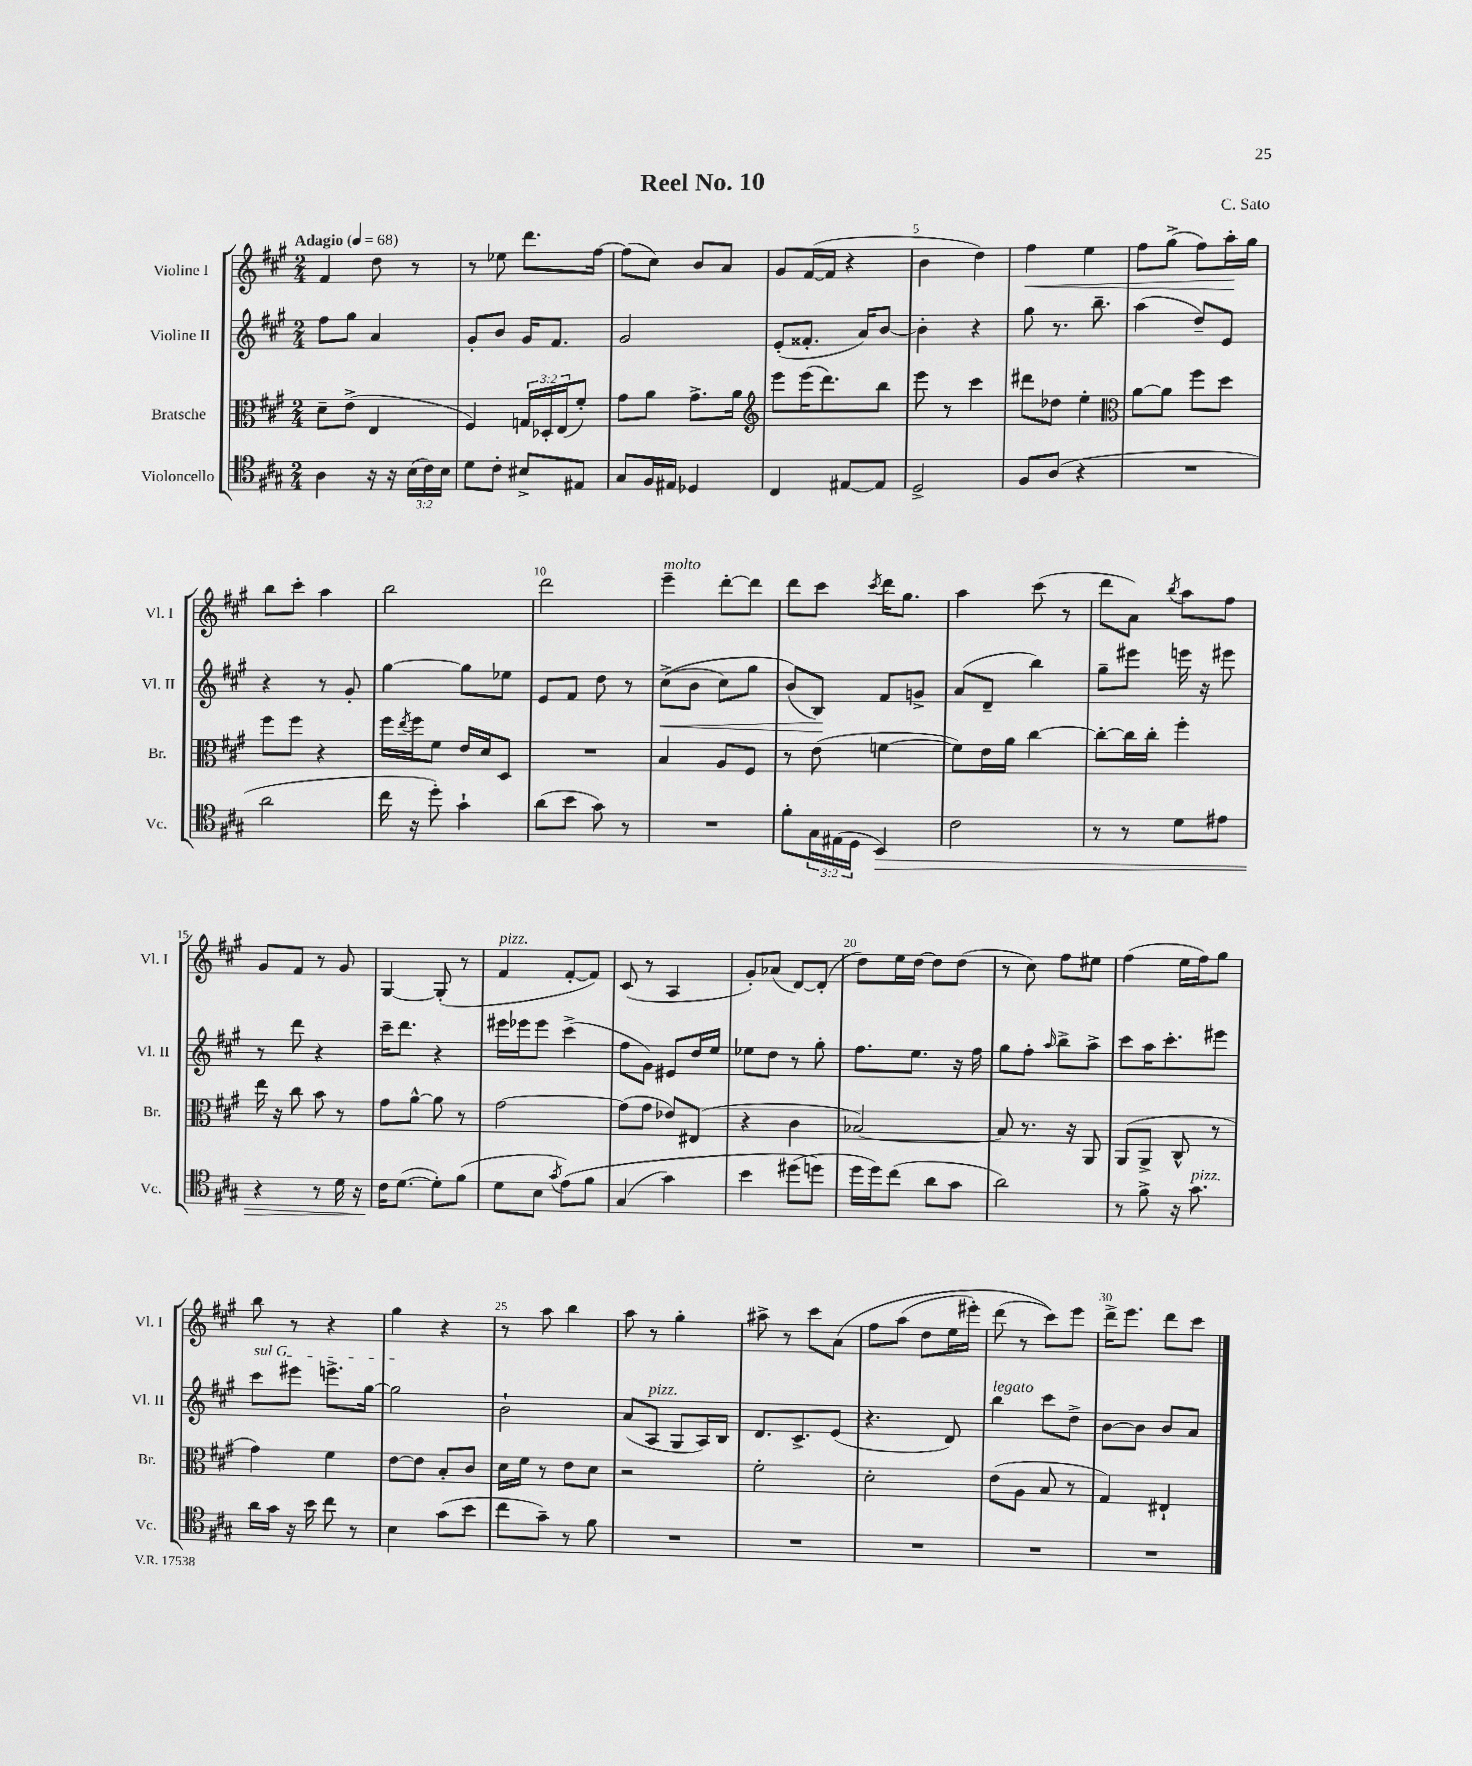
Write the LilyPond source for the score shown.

\header { title = "Reel No. 10" composer = "C. Sato" }
<<
\new StaffGroup <<
\new Staff = "s0" \with { instrumentName = "Violine I" shortInstrumentName = "Vl. I" } {
    \clef treble \key a \major \numericTimeSignature \time 2/4 \tempo "Adagio" 4 = 68
    fis'4 d''8 r8 |
    r8 ees''8 d'''8. fis''16~ |
    fis''8( cis''8) b'8 a'8 |
    gis'8 fis'16~( fis'16 r4 |
    b'4 d''4) |
    fis''4\< e''4 |
    fis''8 gis''8->( fis''8) a''16-.\! gis''16 |
    b''8 cis'''8-. a''4 |
    b''2 |
    d'''2 |
    e'''4--^\markup { \italic "molto" } d'''8~-. d'''8 |
    d'''8 cis'''8 \acciaccatura { cis'''8 } d'''16 gis''8. |
    a''4 cis'''8( r8 |
    d'''8 a'8) \acciaccatura { b''8 } a''8 fis''8 |
    gis'8 fis'8 r8 gis'8 |
    gis4~ gis8-.( r8 |
    fis'4^\markup { \italic "pizz." } fis'8~-. fis'8) |
    cis'8( r8 a4 |
    gis'8-.) aes'8( d'8~) d'8-.( |
    d''8) e''16 d''16~ d''8 d''8( |
    r8 cis''8) fis''8 eis''8 |
    fis''4( e''16 fis''16) gis''8 |
    b''8 r8 r4 |
    gis''4 r4 |
    r8 a''8 b''4 |
    a''8 r8 gis''4-. |
    ais''8-> r8 cis'''8 a'8\( |
    fis''8 a''8( d''8 e''16 eis'''16-.) |
    d'''8( r8 cis'''8)\) e'''8 |
    d'''16-> e'''8. d'''8 cis'''8 \bar "|." |
}
\new Staff = "s1" \with { instrumentName = "Violine II" shortInstrumentName = "Vl. II" } {
    \clef treble \key a \major \numericTimeSignature \time 2/4
    fis''8 gis''8 a'4 |
    gis'8-. b'8 gis'16 fis'8. |
    gis'2 |
    e'8-.( fisis'8.-. a'16) b'8~ |
    b'4-. r4 |
    gis''8 r8. b''8.-- |
    a''4( d''8--) e'8 |
    r4 r8 gis'8-. |
    gis''4~ gis''8 ees''8 |
    e'8 fis'8 d''8 r8 |
    cis''8->\<(\( b'8 cis''8) gis''8 |
    b'8(\) b8\!) fis'8 g'8-> |
    a'8( d'8-- b''4) |
    gis''8-- eis'''8 e'''16 r16 eis'''8 |
    r8 d'''8 r4 |
    cis'''16-- d'''8. r4 |
    eis'''16 ees'''16 ees'''8 cis'''4->( |
    fis''8 gis'8) eis'8 d''16 e''16 |
    ees''8 d''8 r8 gis''8-. |
    fis''8. e''8. r16 fis''16 |
    gis''8 fis''8-. \grace { a''16 } b''8-> a''8-> |
    cis'''8 a''16 cis'''8.-. eis'''8 |
    \once \override TextSpanner.bound-details.left.text = \markup { \italic "sul G" } cis'''8\startTextSpan eis'''8 e'''8.-> gis''16~ |
    gis''2\stopTextSpan |
    b'2-! |
    a'8( a8^\markup { \italic "pizz." } gis8 a16) b16 |
    d'8. cis'8.-> e'8( |
    r4. d'8) |
    b''4^\markup { \italic "legato" } cis'''8 d''8-> |
    b'8~ b'8 b'8 a'8 \bar "|." |
}
\new Staff = "s2" \with { instrumentName = "Bratsche" shortInstrumentName = "Br." } {
    \clef alto \key a \major \numericTimeSignature \time 2/4 \override Staff.TupletNumber.text = #tuplet-number::calc-fraction-text
    d'8-- e'8->( e4 |
    fis4) \tuplet 3/2 { g16 des16-. e16( } fis'8-.) |
    gis'8 a'8 gis'8.-> a'16 |
    \clef treble e'''8 e'''16( d'''8.) b''8 |
    e'''8 r8 cis'''4 |
    dis'''8 des''8 e''4-. |
    \clef alto a'8~ a'8 fis''8 d''8 |
    fis''8 fis''8 r4 |
    fis''16 \acciaccatura { e''8 } fis''16 fis'8 e'16 d'16 d8 |
    R2 |
    b4 a8 fis8 |
    r8 e'8( f'4~ |
    f'8) e'16 a'16 cis''4~ |
    cis''8~-. cis''16 cis''16-. fis''4-. |
    e''16 r16 cis''8 b'8 r8 |
    gis'8 a'8~-^ a'8 r8 |
    gis'2~ |
    gis'8( gis'8 ees'8) eis8( |
    r4 cis'4 |
    bes2~) |
    bes8 r8. r16 a,8 |
    a,8( a,8-> cis8-^ r8 |
    gis'4) fis'4 |
    e'8~ e'8 b8-. cis'8 |
    d'16 fis'16 r8 e'8 d'8 |
    r2 |
    fis'2-. |
    d'2-. |
    e'8( a8 b8 r8 |
    gis4) eis4-! \bar "|." |
}
\new Staff = "s3" \with { instrumentName = "Violoncello" shortInstrumentName = "Vc." } {
    \clef tenor \key a \major \numericTimeSignature \time 2/4 \override Staff.TupletNumber.text = #tuplet-number::calc-fraction-text
    a4 r16 r16 \tuplet 3/2 { b16( cis'16) b16 } |
    d'8 cis'8-. bis8-> eis8 |
    gis8 fis16 eis16 des4 |
    cis4 eis8~ eis8 |
    d2-> |
    fis8 a8( r4 |
    R2 |
    a'2 |
    cis''16 r16 d''8-.) gis'4-! |
    a'8( b'8 gis'8) r8 |
    R2 |
    fis'8-. \tuplet 3/2 { gis16 eis16( d16 } b,4\>) |
    cis'2 |
    r8 r8 d'8 eis'8 |
    r4 r8 d'16 r16 |
    cis'16\! d'8.~( d'8-.) fis'8( |
    d'8 b8 \acciaccatura { gis'8 } e'8)\( fis'8 |
    gis4( gis'4) |
    b'4 dis''8( d''8\) |
    d''16 d''16) cis''8( a'8 gis'8 |
    a'2) |
    r8 fis'8-> r16 gis'8.^\markup { \italic "pizz." } |
    a'16 gis'16 r16 b'16 cis''8 r8 |
    b4 gis'8( b'8 |
    cis''8 gis'8--) r8 fis'8 |
    R2 |
    R2 |
    R2 |
    R2 |
    R2 \bar "|." |
}
>>
>>
\layout { \context { \Score \override BarNumber.break-visibility = ##(#f #t #t) barNumberVisibility = #(every-nth-bar-number-visible 5) } }
